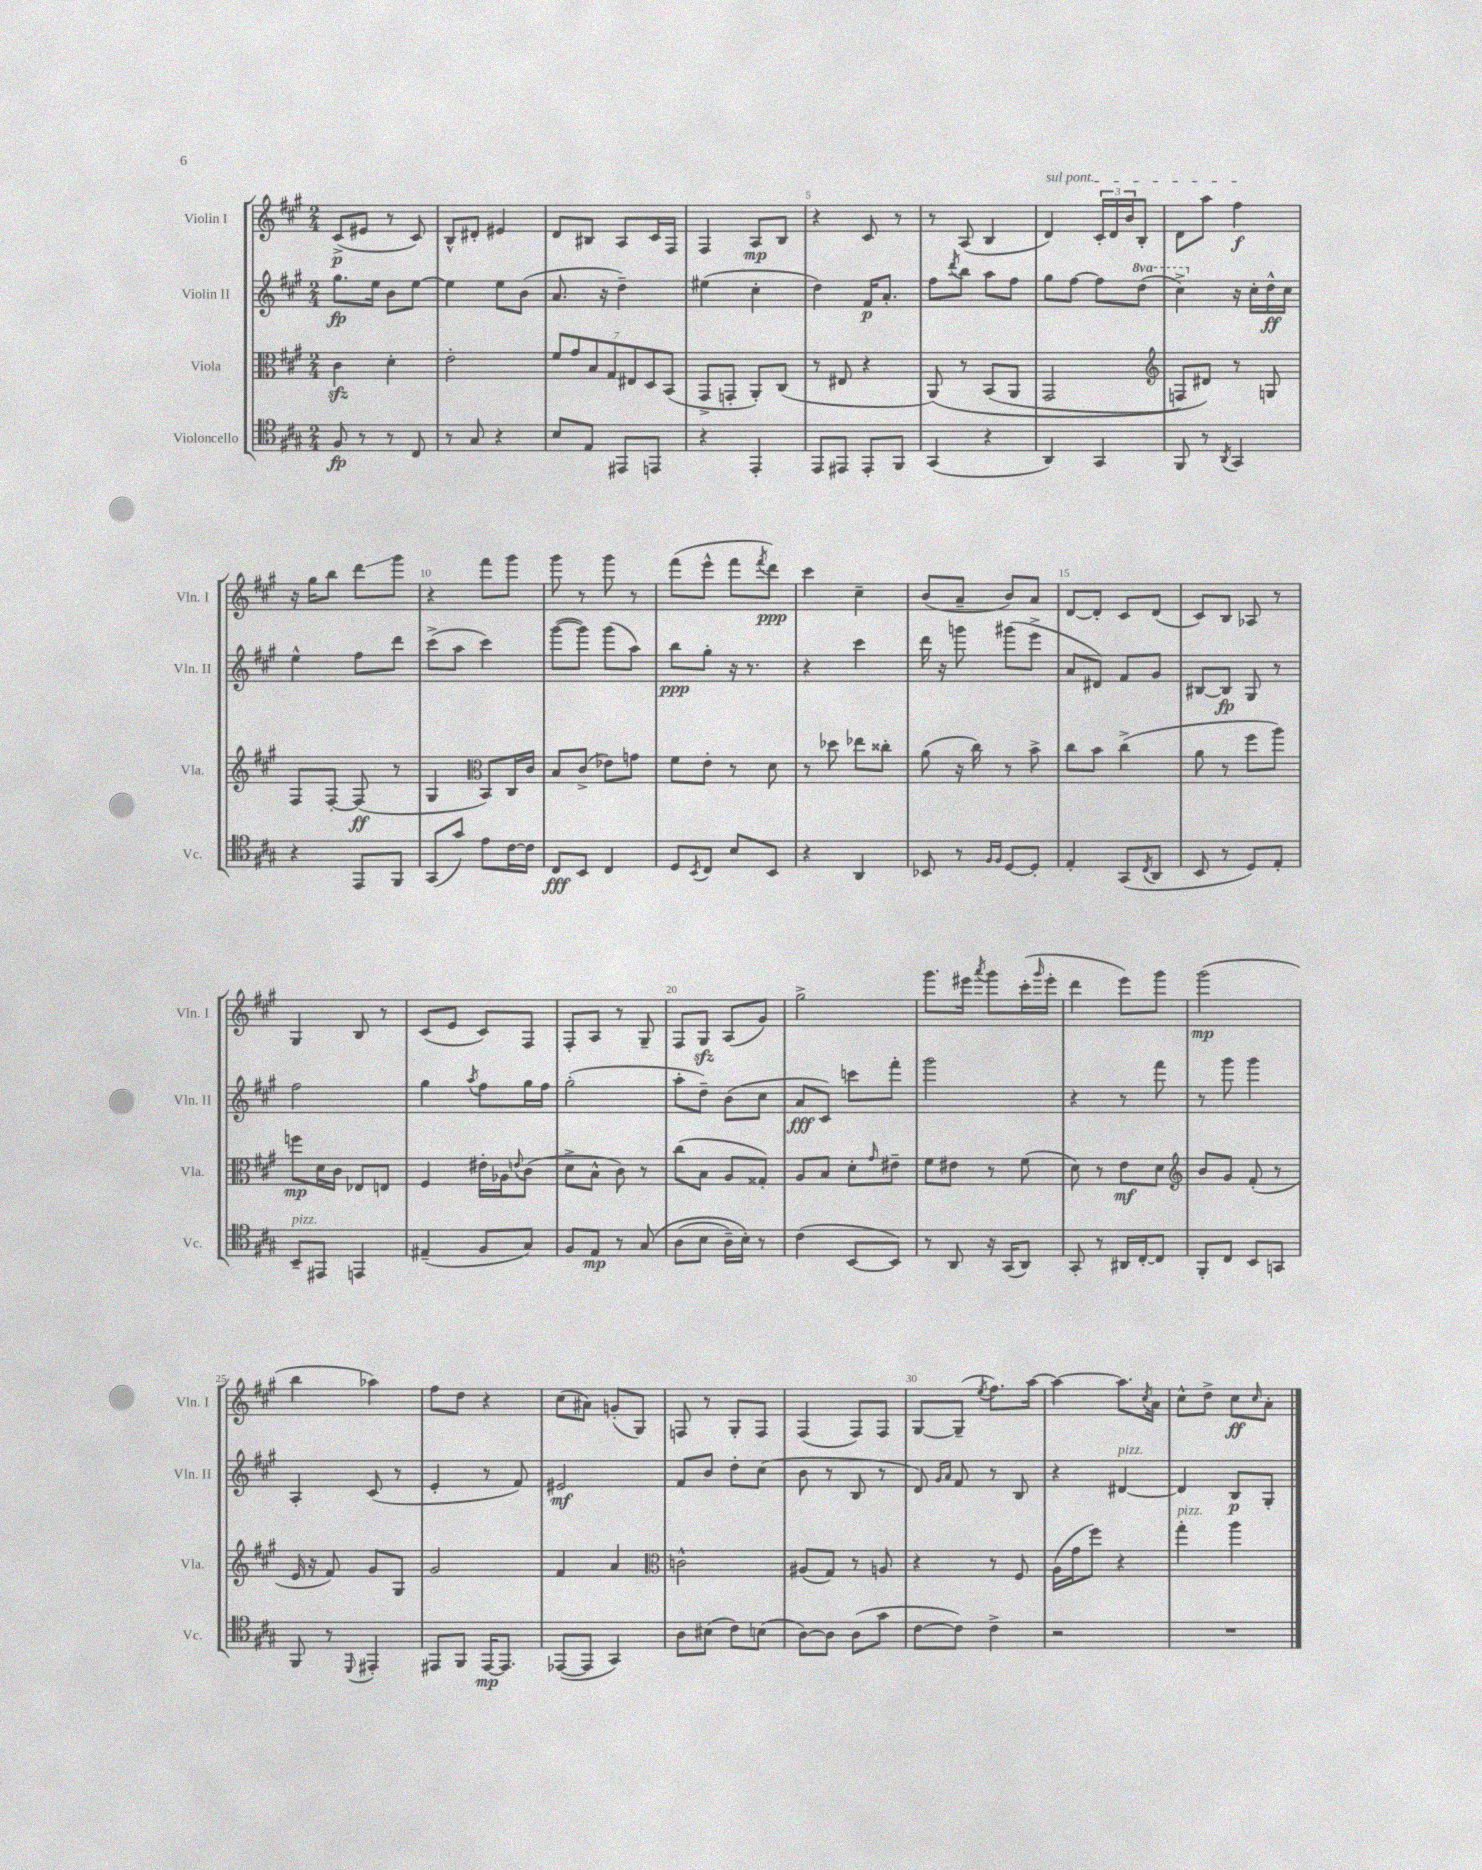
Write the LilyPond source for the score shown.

<<
\new StaffGroup <<
\new Staff = "s0" \with { instrumentName = "Violin I" shortInstrumentName = "Vln. I" } {
    \clef treble \key a \major \numericTimeSignature \time 2/4
    cis'8->\p( eis'8 r8 cis'8) |
    b8-^ dis'8-. eis'4 |
    d'8 bis8 a8 cis'16 fis16 |
    fis4 a8\mp b8 |
    r4 cis'8 r8 |
    r8 a8( b4 |
    \once \override TextSpanner.bound-details.left.text = \markup { \italic "sul pont." } d'4\startTextSpan) \tuplet 3/2 { cis'16-. d'16 b'16 } b8-. |
    d'8 a''8 fis''4\f\stopTextSpan |
    r16 gis''16 b''8 d'''8\glissando gis'''8 |
    r4 fis'''8 gis'''8 |
    gis'''8 r8 gis'''8 r8 |
    fis'''8( e'''8-^ fis'''8 \acciaccatura { fis'''8 } d'''8\ppp) |
    cis'''4 cis''4-- |
    b'8( a'8-- b'8) a'8 |
    d'8~ d'8-. cis'8 d'8( |
    cis'8) b8 aes8 r8 |
    gis4 b8 r8 |
    cis'8( e'8 cis'8) fis8 |
    fis8-. a8 r8 gis8-- |
    fis8 gis8\sfz a8( gis'8) |
    gis''2-> |
    gis'''8. eis'''16 \acciaccatura { a'''8 } gis'''8 cis'''16-.( \grace { gis'''16 } eis'''16-. |
    d'''4 e'''8) gis'''8 |
    gis'''2\mp( |
    b''4 aes''4) |
    fis''8 d''8 r4 |
    cis''8( ais'8) g'8-.( gis8) |
    f8 r8 gis8-. f8 |
    fis4( fis8) fis8 |
    gis8~ gis8--( \acciaccatura { e''8 } fis''8.) a''16~ |
    a''4~ a''8. \acciaccatura { cis''8 } a'16 |
    cis''8-^ d''8-> cis''8\ff \grace { cis''16 } a'8-. \bar "|." |
}
\new Staff = "s1" \with { instrumentName = "Violin II" shortInstrumentName = "Vln. II" } {
    \clef treble \key a \major \numericTimeSignature \time 2/4 \set Staff.ottavationMarkups = #ottavation-simple-ordinals
    gis''8.\fp e''16 b'8 e''8~ |
    e''4 e''8 b'8( |
    a'8. r16 d''4--) |
    eis''4( cis''4-. |
    d''4) fis'16\p a'8.-. |
    fis''8 \acciaccatura { d'''8 } b''8 a''8 fis''8 |
    gis''8 fis''8~ fis''8 \ottava #1 d'''8( |
    cis'''4->) \ottava #0 r16 cis''16-. d''16-^\ff cis''16 |
    e''4-^ fis''8 d'''8 |
    cis'''8->( a''8 cis'''4) |
    gis'''8~( gis'''8) gis'''8( a''8) |
    b''8\ppp gis''8-. r16 r8. |
    r4 cis'''4 |
    d'''16 r16 g'''8 gis'''8( e'''8-> |
    a'8 dis'8) fis'8 gis'8 |
    bis8~ bis8\fp gis8 r8 |
    fis''2 |
    gis''4 \acciaccatura { a''8 } fis''8 gis''16 fis''16 |
    gis''2-.( |
    a''8-. d''8--) b'8( cis''8 |
    a'8\fff cis'8) c'''8 fis'''8-. |
    gis'''2 |
    r4 r8 fis'''8 |
    r8 gis'''8 gis'''4 |
    a4-. cis'8( r8 |
    e'4-. r8 fis'8) |
    eis'2\mf |
    fis'8 b'8 d''8-. cis''8( |
    b'8 r8 b8 r8 |
    d'8) \grace { gis'16 a'16 } fis'8 r8 b8 |
    r4 dis'4~^\markup { \italic "pizz." } |
    dis'4 b8\p gis8-. \bar "|." |
}
\new Staff = "s2" \with { instrumentName = "Viola" shortInstrumentName = "Vla." } {
    \clef alto \key a \major \numericTimeSignature \time 2/4
    cis'4\sfz d'4-. |
    e'2-. |
    \tuplet 7/4 { fis'8 gis'8 b8 gis8 eis8 d8 b,8( } |
    gis,8-> g,8-. a,8-.) cis8( |
    r8 eis8 r4 |
    a,8)\( r8 b,8( a,8 |
    gis,2 |
    \clef treble f8) dis'8\) r8 g8 |
    fis8 fis8~-. fis8\ff( r8 |
    gis4 \clef alto b,8) cis16 cis'16 |
    b8 cis'8->( ees'8) g'8 |
    fis'8 e'8-. r8 d'8 |
    r8 des''8 ees''8 cisis''8-. |
    a'8( r16 cis''16) r8 b'8-> |
    cis''8 b'8 cis''4->( |
    a'8 r8 fis''8 a''8) |
    f''8\mp d'16 cis'16 ees8 e8 |
    fis4 eis'16-. aes16 \appoggiatura { e'8 } cis'8( |
    d'8-> b8-^ cis'8) r8 |
    cis''8( b8 a8 gisis8-.) |
    a8 b8 d'8-. \grace { gis'16 } eis'8-- |
    fis'8 eis'8 r8 fis'8( |
    d'8) r8 e'8\mf d'8 |
    \clef treble b'8 gis'8 fis'8-.( r8 |
    e'16 r16 fis'8) gis'8 gis8 |
    gis'2 |
    fis'4 a'4 |
    \clef alto c'2-^ |
    ais8( gis8) r8 a8 |
    r4 r8 fis8 |
    a16( gis'16 fis''8) r4 |
    gis''4-.^\markup { \italic "pizz." } a''4 \bar "|." |
}
\new Staff = "s3" \with { instrumentName = "Violoncello" shortInstrumentName = "Vc." } {
    \clef tenor \key a \major \numericTimeSignature \time 2/4
    fis8\fp r8 r8 cis8 |
    r8 gis8 r4 |
    b8 e8 eis,8 e,8 |
    r4 e,4-. |
    e,8 eis,8 eis,8-. fis,8 |
    gis,4( r4 |
    a,4) gis,4 |
    fis,8 r8 \acciaccatura { a,8 } gis,4 |
    r4 e,8 fis,8 |
    gis,8( gis'8) e'8 cis'16~ cis'16 |
    cis8\fff b,8 cis4 |
    d8 \acciaccatura { b,8 } cis8 b8 b,8 |
    r4 a,4 |
    bes,8 r8 \grace { fis16 fis16 } d8~ d8-. |
    e4-. gis,8( \acciaccatura { cis8 } a,8 |
    b,8 r8 d8) e8-. |
    b,8--^\markup { \italic "pizz." } eis,8 e,4 |
    eis4--( fis8 gis8) |
    fis8 e8\mp r8 gis8\( |
    a8( b8 a16--) b16-.\) r8 |
    cis'4( b,8~ b,8) |
    r8 a,8 r16 gis,16( a,8) |
    gis,8-. r8 ais,16 cis16~-. cis8 |
    fis,8-. cis8 b,8 g,8 |
    fis,8 r8 \appoggiatura { d,8 } eis,4-. |
    eis,8 fis,8 eis,16~\mp eis,8. |
    ees,8~( ees,8 gis,4) |
    a8 bis8( cis'8) b8( |
    a8~) a8 a8( gis'8 |
    cis'8~ cis'8) cis'4-> |
    r2 |
    R2 \bar "|." |
}
>>
>>
\layout { \context { \Score \override BarNumber.break-visibility = ##(#f #t #t) barNumberVisibility = #(every-nth-bar-number-visible 5) } }
